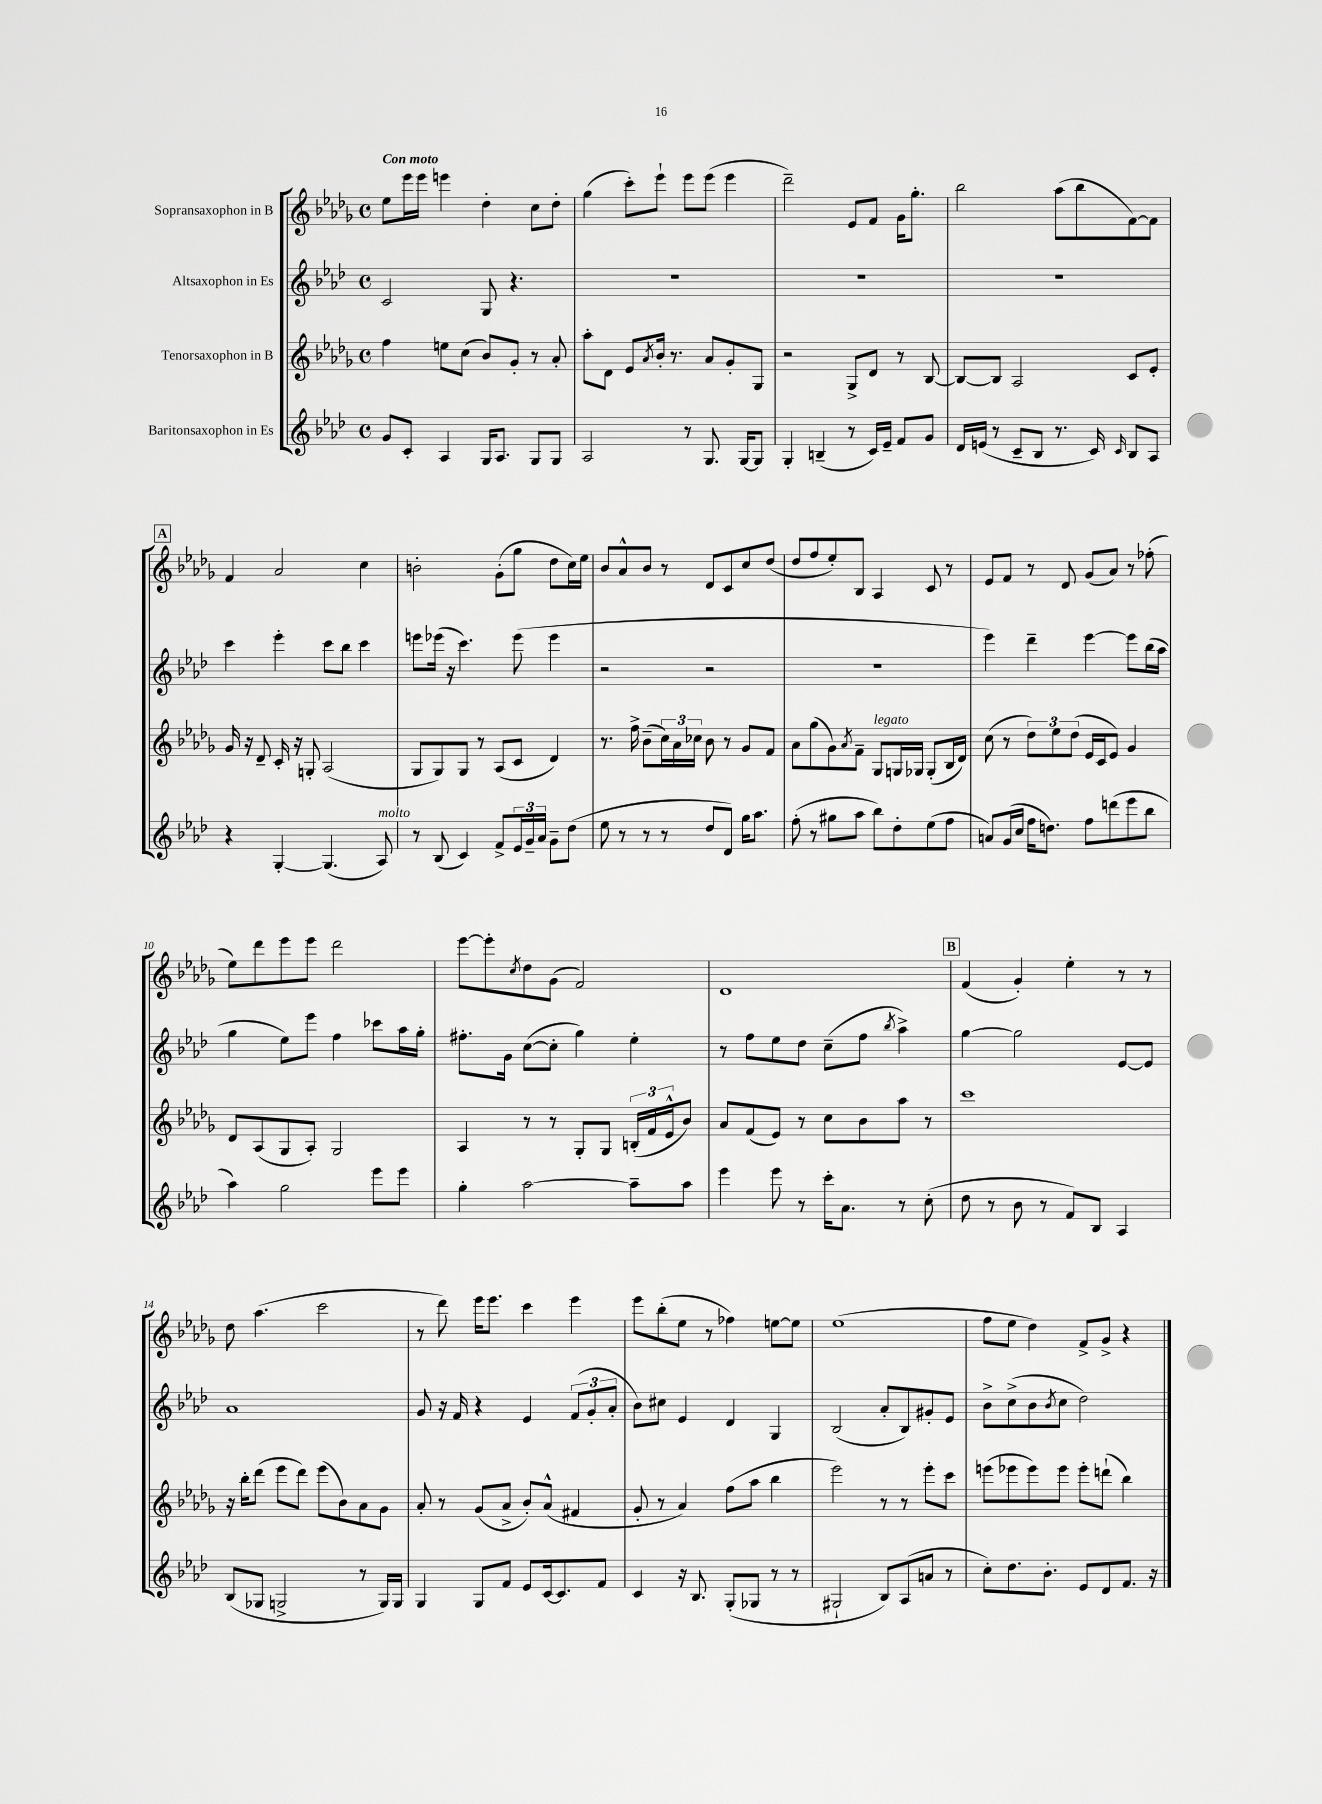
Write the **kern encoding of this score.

**kern	**kern	**kern	**kern
*part4	*part3	*part2	*part1
*staff4	*staff3	*staff2	*staff1
*I"Baritonsaxophon in Es	*I"Tenorsaxophon in B	*I"Altsaxophon in Es	*I"Sopransaxophon in B
*clefG2	*clefG2	*clefG2	*clefG2
*k[b-e-a-d-]	*k[b-e-a-d-g-]	*k[b-e-a-d-]	*k[b-e-a-d-g-]
*M4/4	*M4/4	*M4/4	*M4/4
*met(c)	*met(c)	*met(c)	*met(c)
=1	=1	=1	=1
!	!	!	!LO:TX:a:B:t=Con moto
8g/L	4ff\	2c/	8ee-\L
8c'/J	.	.	16eee-\L
.	.	.	16eee-\JJ
4A-/	8een\L	.	4eeen\
.	(8cc\J	.	.
16G/KL	8b-/L)	8G/	4dd-'\
8.A-/J	.	.	.
.	8g-'/J	4.r	.
8G/L	8r	.	8cc\L
8G/J	8a-'/	.	8dd-'\J
=2	=2	=2	=2
2A-/	8aa-'\L	1r	(4gg-\
.	8d-\J	.	.
.	8e-/L	.	8ccc'\L)
.	8qa-/	.	.
.	16b-'/Jk	.	8eee-`\J
.	8.r	.	.
8r	.	.	8eee-\L
8.G/	8a-/L	.	(8eee-\J
.	8g-'/	.	4eee-\
[16G/KL	.	.	.
8G/J]	8G-/J	.	.
=3	=3	=3	=3
4G'/	2r	1r	2ddd-~\)
(4Bn~/	.	.	.
8r	8G-^/L	.	8e-/L
16c/LL)	8d-/J	.	8f/J
16e-~/JJ	.	.	.
8f/L	8r	.	16g-\KL
.	.	.	8.gg-'\J
8g/J	[8B-/	.	.
=4	=4	=4	=4
16d-/LL	8B-/L_	1r	2bb-\
(16en/JJ	.	.	.
8r	8B-/J]	.	.
8c~/L	2A-/	.	.
8B-/J	.	.	.
8.r	.	.	(8aa-\L
.	.	.	8bb-\
16c/)	.	.	.
16qqc/	.	.	.
8B-/L	8c/L	.	[8f\)
8A-/J	8e-'/J	.	8f\J]
!!LO:LB:g=z
!!LO:REH:place=s1:t=A
=5	=5	=5	=5
4r	16g-/	4ccc\	4f/
.	16r	.	.
.	8d-~/	.	.
[4G'/	16c'/	4eee-'\	2a-/
.	16r	.	.
.	8Gn'/	.	.
(4.G/]	(2A-/	8ccc\L	.
.	.	8bb-\J	.
.	.	4ccc\	4cc\
!LO:TX:a:i:t=molto	!	!	!
8A-/)	.	.	.
=6	=6	=6	=6
8r	8G-/L	8eeen\L	2bn'\
(8B-/	8G-/)	(16eee-X\Jk	.
.	.	16r	.
4c/)	8G-/J	4.ccc\)	.
.	8r	.	.
8f^/L	(8A-/L	.	(8g-'\L
24e-/L	8c/J	(8eee-\	8gg-\J
24g~/	.	.	.
24a-/JJ	.	.	.
8g~\L	4d-/)	4eee-\	8dd-\L
(8dd-\J	.	.	16cc\L)
.	.	.	16ee-\JJ
=7	=7	=7	=7
8ee-\	8.r	2r	8b-/L
8r	.	.	8a-^^/
.	16ff^\	.	.
8r	(8b-~\L	.	8b-/J
8r	24cc\L)	.	8r
.	24a-\	.	.
.	24cc-X\JJ	.	.
8dd-/L	8b-\	2r	8d-/L
8d-/J)	8r	.	8c/
16gg\KL	8g-/L	.	8cc/
8.aa-\J	.	.	.
.	8f/J	.	(8dd-/J
=8	=8	=8	=8
(8ff'\	8a-\L	1r	8dd-/L
8r	(8gg-\	.	8ff/
8gg#X\L	8g-\)	.	8ee-'/)
.	8qa-/	.	.
8aa-\J	8f~\J	.	8B-/J
!	!LO:TX:a:i:t=legato	!	!
8bb-\L)	8G-/L	.	4A-/
8dd-'\	16Gn/L	.	.
.	16G-X/JJ	.	.
(8ee-\	(8G-'/L	.	8c/
8ff\J	16B-/L	.	8r
.	16d-/JJ)	.	.
=9	=9	=9	=9
8an/L)	(8cc\	4eee-\)	8e-/L
(16g/L	8r	.	8f/J
16cc/JJ	.	.	.
16ff\KL	12dd-\L)	4ddd-~\	8r
8.ddn\J)	.	.	.
.	12ee-\	.	.
.	.	.	8d-/
.	(12dd-\J	.	.
8ff\L	16e-/LL	[4eee-\	(8g-/L
.	16c/J	.	.
(8dddn\	8e-/J)	.	8a-/J)
8eee-\	4g-/	8eee-\L]	8r
8bb-\J	.	(16bb-\L	(8ff-X'\
.	.	16aa-\JJ	.
!!LO:LB:g=z
=10	=10	=10	=10
4aa-\)	8d-/L	4gg\	8ee-\L)
.	(8A-/	.	8ddd-\
2gg\	8G-/	8ee-\L)	8eee-\
.	8A-'/J)	8eee-\J	8eee-\J
.	2G-/	4ff\	2ddd-\
8eee-\L	.	8ccc-X\L	.
8eee-\J	.	16aa-\L	.
.	.	16gg'\JJ	.
=11	=11	=11	=11
4gg'\	4A-/	8.ff#X'\L	[8eee-\L
.	.	.	8eee-'\]
.	.	16g\Jk	.
.	.	.	8qcc/
[2aa-\	8r	([8cc\L	8dd-\
.	8r	8cc'\J]	(8g-\J
.	8G-'/L	4gg\)	2f/)
.	8G-/J	.	.
8aa-~\L]	(24Bn'/LL	4ee-'\	.
.	24f/	.	.
.	24e-^^/J	.	.
8aa-\J	8b-/J)	.	.
=12	=12	=12	=12
4eee-\	8a-/L	8r	1d-
.	(8f/	8ff\L	.
8eee-\	8e-/J)	8ee-\	.
8r	8r	8dd-\J	.
16ccc'\KL	8cc\L	(8cc~\L	.
8.a-\J	.	.	.
.	8b-\	8ff\J	.
.	.	8qbb-/	.
8r	8aa-\J	4aa-^\)	.
(8cc'\	8r	.	.
!!LO:REH:place=s1:t=B
=13	=13	=13	=13
8dd-\	1ccc	[4gg\	(4f/
8r	.	.	.
8b-\	.	2gg\]	4g-'/)
8r	.	.	.
8f/L)	.	.	4ee-'\
8B-/J	.	.	.
4A-/	.	[8e-/L	8r
.	.	8e-/J]	8r
!!LO:LB:g=z
=14	=14	=14	=14
(8B-/L	16r	1a-	8dd-\
.	16bb-'\KL	.	.
8G-X/J	(8ddd-\J	.	(4.aa-\
2Gn^/	8eee-\L	.	.
.	8ddd-\J)	.	.
.	(8eee-\L	.	2ccc\
.	8b-\)	.	.
8r	8a-\	.	.
16G/LL)	8g-\J	.	.
16G/JJ	.	.	.
=15	=15	=15	=15
4G/	8a-'/	8g/	8r
.	8r	16r	8ddd-\)
.	.	16f/	.
8G/L	(8g-/L	4r	16eee-\KL
.	.	.	8.eee-\J
8f/J	8a-^/J	.	.
8e-/L	8b-'/L)	4e-/	4ccc\
[16c/k	(8a-^^/J	.	.
8.c/]	.	.	.
.	4f#X/	(12f/L	4eee-\
.	.	12g'/	.
8f/J	.	.	.
.	.	12a-'/J	.
=16	=16	=16	=16
4c/	8g-'/	8b-\L)	8eee-\L
.	8r	8cc#X\J	(8bb-'\
16r	4a-/)	4e-/	8ee-\J
8.B-/	.	.	.
.	.	.	8r
(8G'/L	(8ff\L	4d-/	4ff-X\)
8G-X/J	8aa-\J	.	.
8r	4bb-\	4G/	[8een\L
8r	.	.	8ee\J]
=17	=17	=17	=17
2G#X`/	2eee-\)	(2B-/	(1ee-
8B-/L)	8r	8a-'/L	.
(8A-/	8r	8B-/)	.
8an/J	8eee-'\L	8g#X'/	.
8r	8ccc\J	8e-/J	.
=18	=18	=18	=18
8cc'\L)	(8eeen\L	8b-^\L	8ff\L
8.dd-\	8eee-X\	(8cc^\	8ee-\J
.	8eee-\)	8b-\	4dd-\)
8.b-'\J	.	.	.
.	.	8qb-/	.
.	8eee-\J	8cc\J	.
8e-/L	8eee-'\L	2dd-\)	8f^/L
8d-/	(8dddn`\J	.	8g-^/J
8.f/J	4bb-\)	.	4r
16r	.	.	.
==	==	==	==
*-	*-	*-	*-
